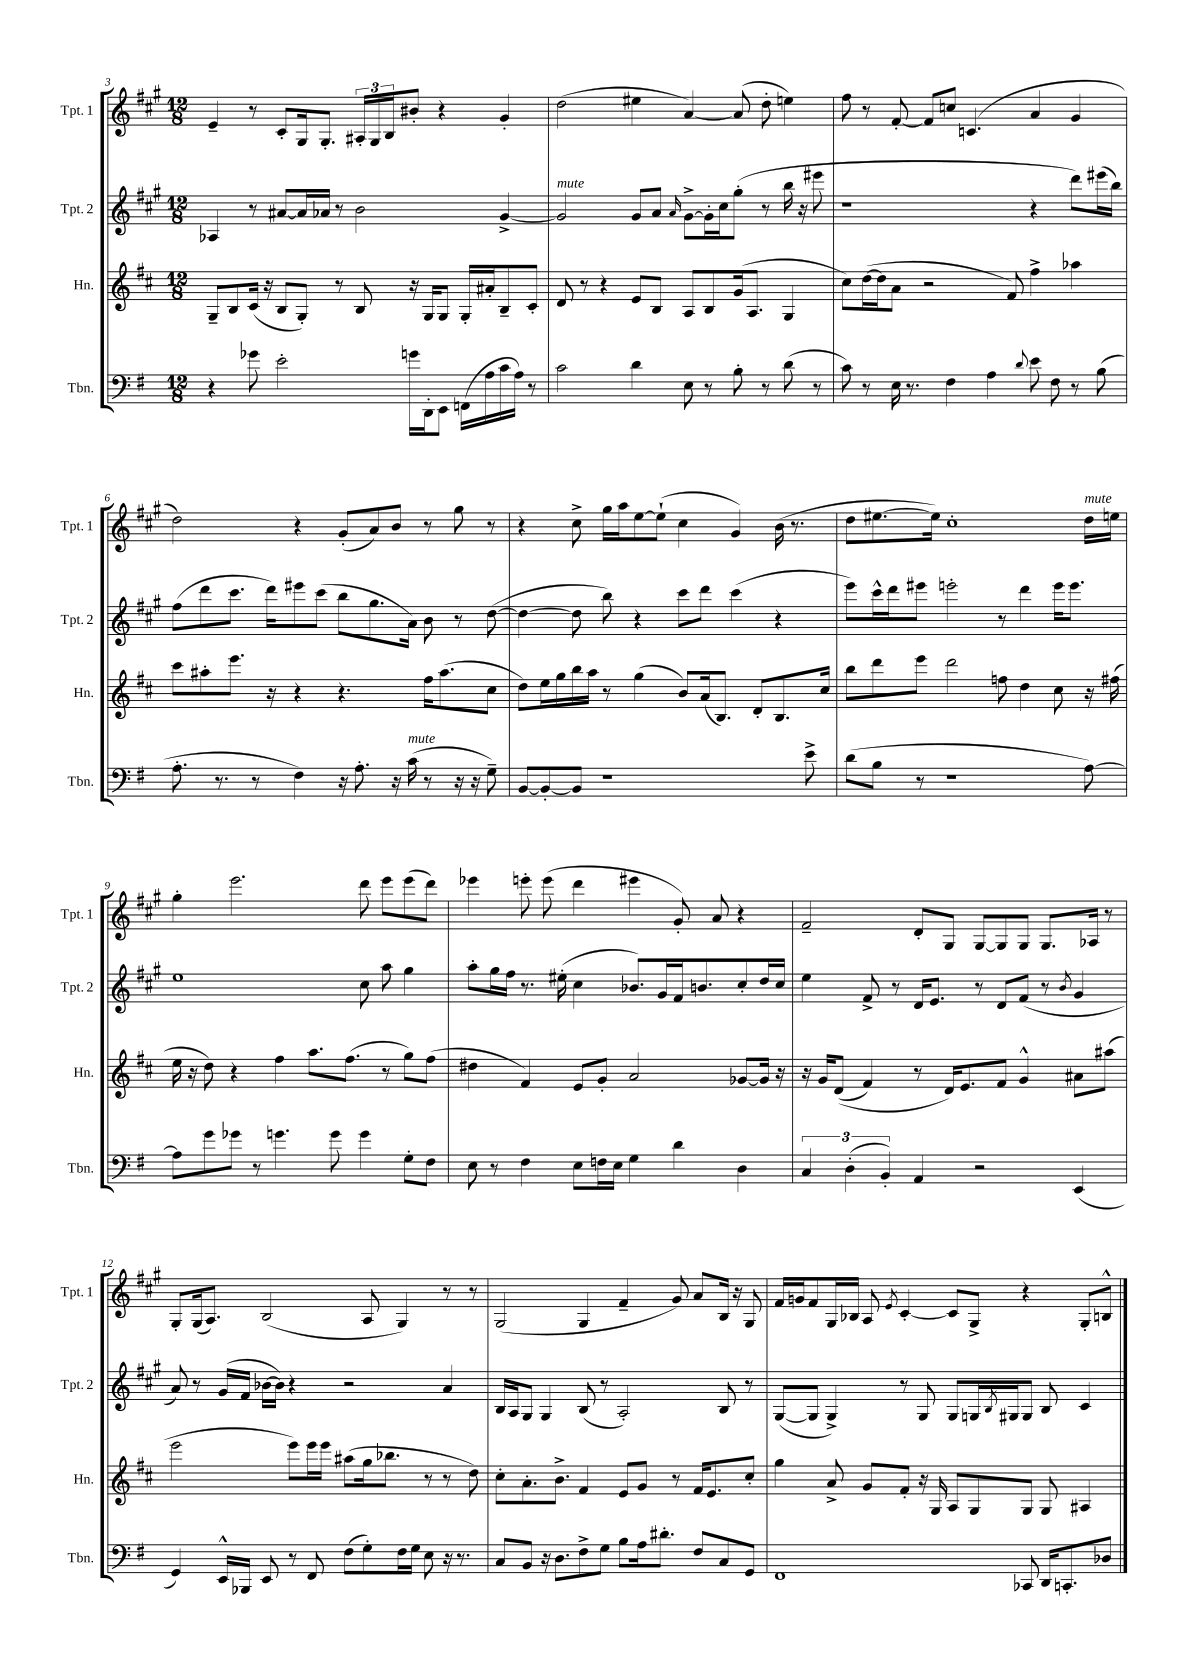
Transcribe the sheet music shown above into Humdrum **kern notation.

**kern	**kern	**kern	**kern
*staff4	*staff3	*staff2	*staff1
*clefF4	*clefG2	*clefG2	*clefG2
*k[f#]	*k[f#c#]	*k[f#c#g#]	*k[f#c#g#]
*M12/8	*M12/8	*M12/8	*M12/8
4r	8G~	4A-	4e~
.	8B	.	.
8g-	(16c#	8r	8r
.	16r	.	.
2e'	8B	[8a#	8c#'
.	8G')	16a#]	16G#
.	.	16a-	8.G#'
.	8r	8r	.
.	8B	2b	24A#'
.	.	.	24G#
.	.	.	24B
16g	16r	.	8b#'
16DD'	16G	.	.
8EE	8G	.	4r
(16FF	16G'	.	.
16A	16a#'	.	.
16c	8B~	[4g#^	4g#'
16A)	.	.	.
8r	8c#'	.	.
=	=	=	=
2c	8d	2g#]	(2dd
.	8r	.	.
.	4r	.	.
4d	8e	8g#	4ee#
.	8B	8a	.
.	.	16qqa	.
8E	8A	[8g#^	[4a)
8r	8B	16g#']	.
.	.	16cc#	.
8B'	(16g	(8gg#'	(8a]
.	8.A	.	.
8r	.	8r	8dd'
(8d	4G	16bb	4ee)
.	.	16r	.
8r	.	8eee#	.
=	=	=	=
8c)	8cc#)	1r	8ff#
8r	([16dd	.	8r
.	16dd]	.	.
16E	8a	.	[8f#'
8.r	.	.	.
.	2r	.	8f#]
4F#	.	.	8cc
.	.	.	(4.c
4A	.	.	.
.	8f#)	.	.
8qqd	.	.	.
8e	4ff#^	4r	4a
8F#	.	.	.
8r	4aa-	8ddd)	4g#
(8B	.	(16eee#	.
.	.	16bb)	.
=	=	=	=
8.A'	8ccc#	(8ff#	2dd)
.	8aa#'	8ddd	.
8.r	.	.	.
.	8.eee	8.ccc#	.
8r	.	.	.
.	16r	16ddd)	.
4F#)	4r	8eee#	4r
.	.	(8ccc#	.
16r	4.r	8bb	(8g#'
8.A'	.	.	.
.	.	8.gg#	8a)
16r	.	.	8b
(16c	.	16a)	.
8r	16ff#	8b	8r
.	(8.aa#	.	.
16r	.	8r	8gg#
16r	.	.	.
8G~)	8cc#	([8dd	8r
=	=	=	=
[8BB	8dd)	4dd_	4r
8BB'_	16ee	.	.
.	16gg	.	.
8BB]	16bb	8dd]	8cc#^
.	16aa	.	.
1r	8r	8bb)	16gg#
.	.	.	16aa
.	(4gg	4r	[8ee
.	.	.	(8ee`]
.	8b)	8ccc#	4cc#
.	(16a	8ddd	.
.	8.B)	.	.
.	.	(4ccc#	4g#)
.	8d'	.	.
.	8.B	4r	(16b
.	.	.	8.r
8e^	.	.	.
.	16cc#	.	.
=	=	=	=
(8d	8bb	8eee)	8dd
8B	8ddd	16ccc#^^	[8.ee#
.	.	16ddd	.
8r	8eee	8eee#	.
.	.	.	16ee#])
1r	2ddd	2eee'	1cc#'
.	8ff	8r	.
.	4dd	4ddd	.
.	8cc#	16eee	.
.	.	8.eee	.
[8A)	16r	.	16dd
.	(16ff#	.	16ee
=	=	=	=
8A]	16ee	1ee	4gg#'
.	16r	.	.
8g	8dd)	.	.
8g-	4r	.	2.eee
8r	.	.	.
4.g	4ff#	.	.
.	8.aa	.	.
8g	.	.	.
.	(8.ff#	.	.
4g	.	8cc#	8ddd
.	8r	8aa	8eee
8G'	8gg)	4gg#	(8eee
8F#	(8ff#	.	8ddd)
=	=	=	=
8E	4dd#	8aa'	4eee-
8r	.	16gg#	.
.	.	16ff#	.
4F#	4f#)	8.r	8eee'
.	.	.	(8eee
.	.	(16ee#'	.
8E	8e	4cc#	4ddd
16F	8g'	.	.
16E	.	.	.
4G	2a	8.b-)	4eee#
.	.	16g#	.
4d	.	16f#	8g#')
.	.	8.b	.
.	.	.	8a
4D	[8g-	8cc#'	4r
.	16g-]	16dd	.
.	16r	16cc#	.
=	=	=	=
6C	16r	4ee	2f#~
.	16g	.	.
.	&((8d	.	.
(6D'	.	.	.
.	4f#)	8f#^	.
6BB')	.	.	.
.	.	8r	.
4AA	8r	16d	8d'
.	.	8.e	.
.	16d&)	.	8G#
.	8.e	.	.
2r	.	8r	[8G#
.	8f#	8d	8G#]
.	4g^^	(8f#	8G#
.	.	8r	8.G#
.	.	8qb	.
(4EE	8a#	4g#	.
.	.	.	16A-
.	(8aa#	.	8r
=	=	=	=
4GG)	2eee	8a)	8G#'
.	.	8r	(16G#
.	.	.	8.A)
16EE^^	.	(16g#	.
16BBB-	.	16f#	.
8EE	.	[16b-	(2B
.	.	16b-])	.
8r	8eee)	4r	.
8FF#	16eee	.	.
.	16eee	.	.
(8F#	(8aa#	2r	.
8G')	16gg	.	8A
.	8.bb-	.	.
16F#	.	.	4G#)
16G	.	.	.
8E	8r	.	.
16r	8r	4a	8r
8.r	.	.	.
.	8dd)	.	8r
=	=	=	=
8C	8cc#'	16B	(2G#
.	.	16A	.
8BB	8.a'	8G#	.
16r	.	4G#	.
8.D	8.b^	.	.
8F#^	4f#	(8B	4G#
8G	.	8r	.
8B	8e	2A')	4f#~
16A	8g	.	.
8.d#'	.	.	.
.	8r	.	8g#)
8F#	16f#	.	8a
.	8.e	.	.
8C	.	8B	16B
.	.	.	16r
8GG	8cc#'	8r	8G#
=	=	=	=
1FF#	4gg	([8G#	16f#
.	.	.	16g
.	.	8G#]	8f#
.	8a^	4G#^)	16G#
.	.	.	16B-
.	8g	.	8A
.	.	.	8qe
.	8f#'	8r	[4c#'
.	16r	8G#	.
.	16G	.	.
.	8A	8G#	8c#]
.	8G	16G	8G#^
.	.	8qB	.
.	.	16G#	.
8CC-	8G	8G#	4r
16DD	8G	8B	.
8.CC'	.	.	.
.	4A#	4c#	8G#'
8D-	.	.	8B^^
==	==	==	==
*-	*-	*-	*-
